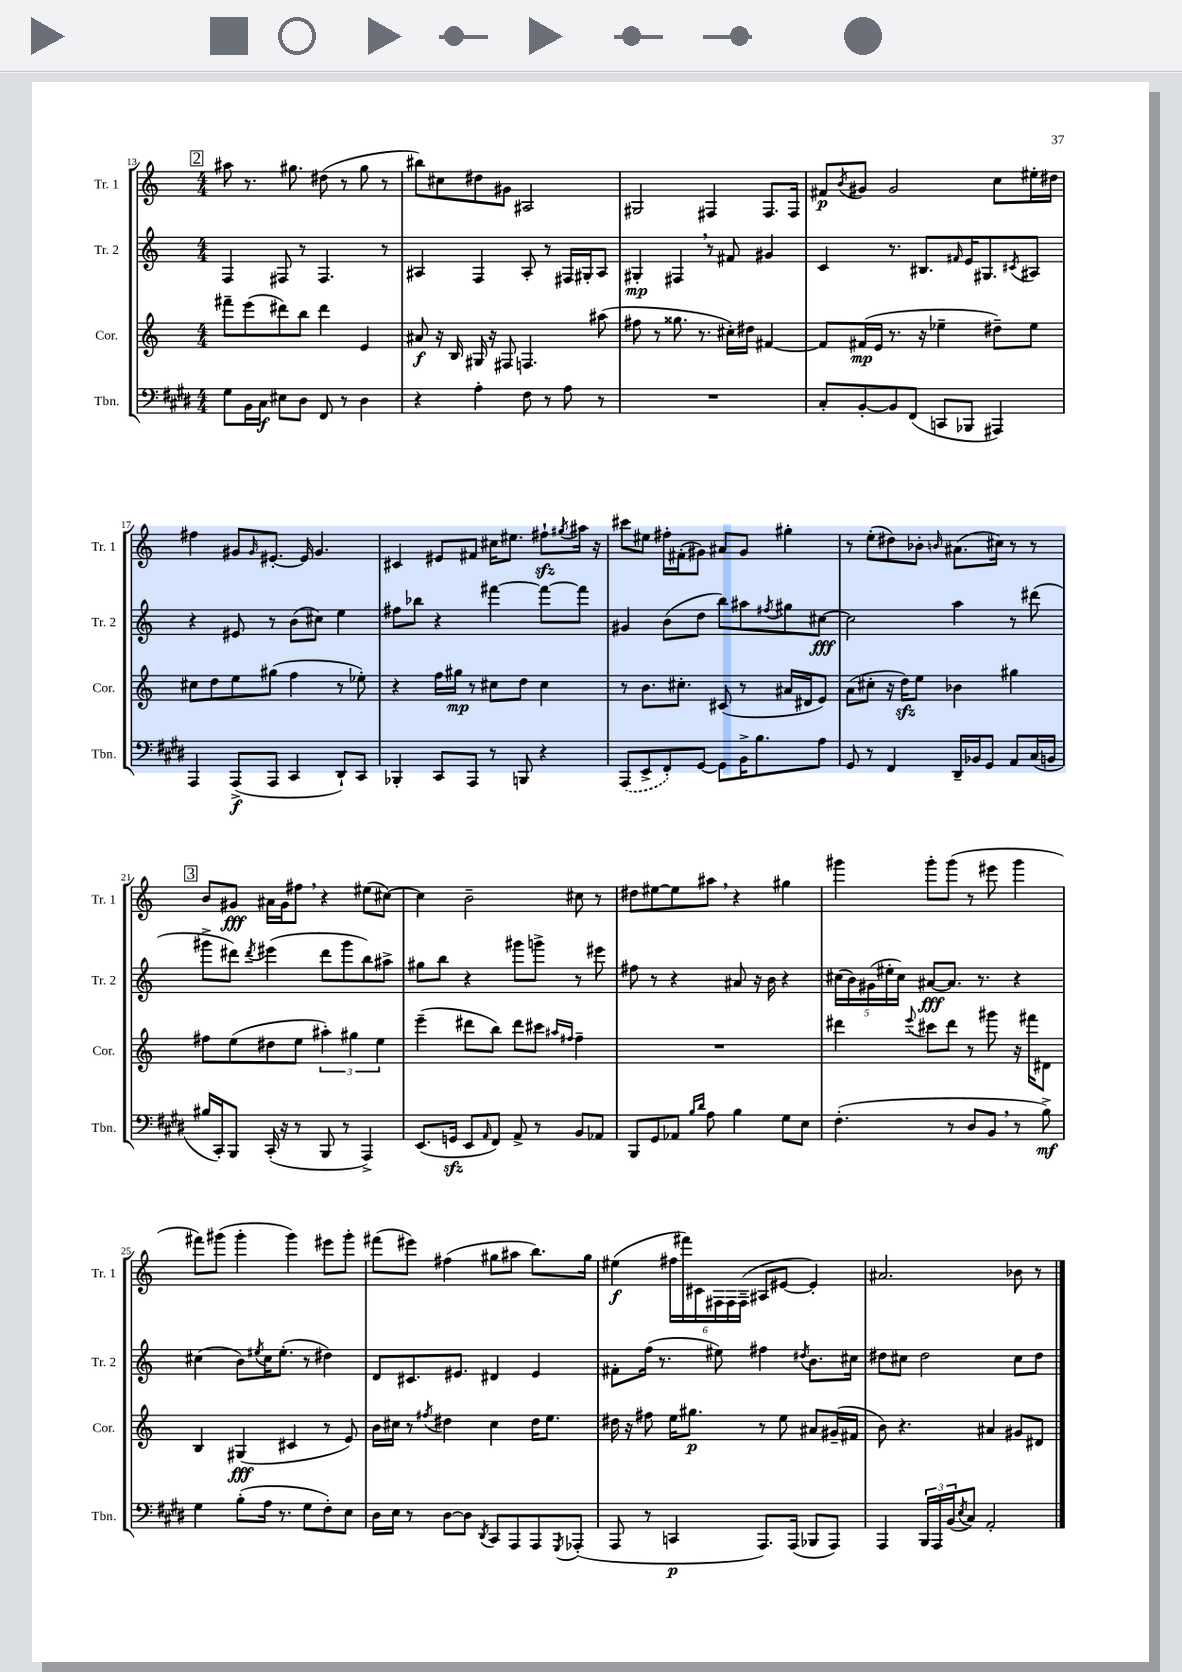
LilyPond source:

<<
\new StaffGroup <<
\new Staff = "s0" \with { instrumentName = "Tr. 1" shortInstrumentName = "Tr. 1" } {
    \clef treble \key c \major \numericTimeSignature \time 4/4
    \mark \markup { \box "2" } ais''8 r8. gis''8. dis''8( r8 gis''8 r8 |
    bis''8) cis''8 dis''8 gis'8 ais2 |
    gis2 fis4 fis8. fis16 |
    fis'8\p \acciaccatura { b'8 } gis'8 gis'2 c''8 eis''16-. dis''16 |
    fis''4 gis'8 \grace { gis'16 } eis'8.~-. eis'16 gis'4. |
    cis'4 eis'8 fis'8 cis''16 eis''8. fis''8-!\sfz \acciaccatura { gis''8 } ais''16 r16 |
    cis'''8 eis''8 fis''16-. fis'16-.( gis'8) ais'8 gis'8 gis''4-. |
    r8 e''8-.( dis''8) bes'8-. \grace { b'16 } ais'8.( cis''16) r8 r8 |
    \mark \markup { \box "3" } b'8 gis'8\fff ais'16 gis'16 fis''8 \breathe r4 eis''8( cis''8~) |
    cis''4 b'2-- cis''8 r8 |
    dis''8 eis''8~ eis''8 ais''8 \breathe r4 gis''4 |
    gis'''4 gis'''8-. gis'''8( r8 eis'''8 gis'''4 |
    fis'''8) gis'''8( gis'''4-. gis'''4) eis'''8 gis'''8-. |
    fis'''8( eis'''8) fis''4( gis''8 ais''8 b''8.) gis''16 |
    eis''4\f( \tuplet 6/4 { fis''16 fis'''16) cis'16 fis16 fis16 fis16--( } ais8 eis'8~ eis'4-.) |
    ais'2. bes'8 r8 \bar "|." |
}
\new Staff = "s1" \with { instrumentName = "Tr. 2" shortInstrumentName = "Tr. 2" } {
    \clef treble \key c \major \numericTimeSignature \time 4/4
    \mark \markup { \box "2" } f4 fis8 r8 fis4. r8 |
    ais4 f4 ais8-. r8 fis16 gis16-. ais8 |
    gis4-.\mp fis4 \breathe r8 fis'8 gis'4 |
    c'4 r8. bis8. \grace { fis'16 } e'16 gis8. \acciaccatura { cis'8 } ais8 |
    r4 eis'8 r8 b'8( cis''8) e''4 |
    fis''8 bes''8 r4 fis'''4~ fis'''8~ fis'''8 |
    gis'4 b'8( d''8 b''8) ais''8 \acciaccatura { fis''8 } gis''8 cis''8~\fff |
    cis''2 a''4 r8 dis'''8( |
    \mark \markup { \box "3" } gis'''8-> dis'''8) \acciaccatura { dis'''8 } eis'''4( dis'''8 gis'''8 b''8) ais''8-> |
    gis''8 b''8 r4 gis'''8 g'''8-> r8 eis'''8 |
    fis''8 r8 r4 ais'8 r16 b'16 r4 |
    \tuplet 5/4 { cis''16( b'16) gis'16( eis''16-. cis''16) } ais'8~\fff ais'8. r8. r4 |
    cis''4( b'8) \acciaccatura { eis''8 } cis''16 eis''8.-.( r8 dis''4) |
    d'8 cis'8. eis'8. dis'4 eis'4 |
    fis'8-. f''16( r8. eis''8) fis''4 \acciaccatura { dis''8 } b'8. cis''16 |
    dis''8 cis''8 dis''2 cis''8 dis''8 \bar "|." |
}
\new Staff = "s2" \with { instrumentName = "Cor." shortInstrumentName = "Cor." } {
    \clef treble \key c \major \numericTimeSignature \time 4/4
    \mark \markup { \box "2" } fis'''8-- e'''8( dis'''8) b''8 dis'''4 e'4 |
    ais'8\f r16 b16 gis16 r16 fis8 f4. ais''8( |
    fis''8 r8 gisis''8. r8. cis''16-.) dis''16 fis'4~ |
    fis'8 fis'16\mp( e'16 r8. r16 ees''4-- dis''8--) ees''8 |
    cis''8 d''8 e''8 gis''8( f''4 r8 ees''8-.) |
    r4 f''16 gis''16\mp r8 cis''8 d''8 cis''4 |
    r8 b'8. cis''8.-. cis'8( r8 ais'16 dis'16 e'8) |
    a'8( cis''8-. r16 d''16\sfz) e''8 bes'4 gis''4 |
    \mark \markup { \box "3" } fis''8 e''8( dis''8 e''8 \tuplet 3/2 { ais''4-.) gis''4 e''4 } |
    e'''4--( dis'''8 b''8) dis'''8 cis'''8 \grace { ais''16 fis''16 } fis''4-- |
    R1 |
    dis'''4 \appoggiatura { e'''8 } cis'''8 dis'''8 r8 gis'''8 r16 fis'''16 dis'8 |
    b4 gis4\fff( cis'4 r8 e'8) |
    b'16 cis''16 r8 \acciaccatura { fis''8 } dis''4 cis''4 dis''16 e''8. |
    dis''16 r16 fis''8 e''16 gis''8.\p r8 e''8 ais'8 gis'16--( fis'16 |
    b'8) r4. ais'4 gis'8 dis'8 \bar "|." |
}
\new Staff = "s3" \with { instrumentName = "Tbn." shortInstrumentName = "Tbn." } {
    \clef bass \key e \major \numericTimeSignature \time 4/4
    \mark \markup { \box "2" } gis8 b,16 cis16\f eis8 dis8 fis,8 r8 dis4 |
    r4 a4-. fis8 r8 a8 r8 |
    R1 |
    cis8-. b,8~-. b,8 fis,8( c,8 bes,,8 ais,,4) |
    a,,4 a,,8->\f( a,,8 cis,4 dis,8-!) cis,8 |
    bes,,4-. cis,8 a,,8 r8 b,,8 r4 |
    \once \slurDashed a,,8( e,8-> fis,8-.) gis,8~ gis,8 b,16-> b8. a8 |
    gis,8 r8 fis,4 dis,16-- bes,16 gis,8 a,8 cis16( b,16 |
    \mark \markup { \box "3" } bis16 cis,16-.) b,,8 cis,16-.( r16 r8 b,,8 r8 a,,4->) |
    e,8.( g,16\sfz e,8 \grace { a,16 } fis,8) a,8-> r8 b,8 aes,8 |
    b,,8 gis,8 aes,8 \grace { b16 dis'16 } a8 b4 gis8 e8 |
    fis4.-.( r8 dis8 b,8 \breathe r8 b8->\mf) |
    gis4 b8-.( a16 r8. gis8 fis8-.) e8 |
    dis16 e16 r8 dis8~ dis8 \acciaccatura { dis,8 } cis,8 a,,8 a,,8 \acciaccatura { gis,,8 } aes,,8-.( |
    a,,8 r8 c,4\p a,,8.) a,,16( bes,,8 a,,8) |
    a,,4 \tuplet 3/2 { b,,16 a,,16 b,16( } \acciaccatura { e8 } cis8) a,2-. \bar "|." |
}
>>
>>
\layout { \context { \Score currentBarNumber = #13 } }
